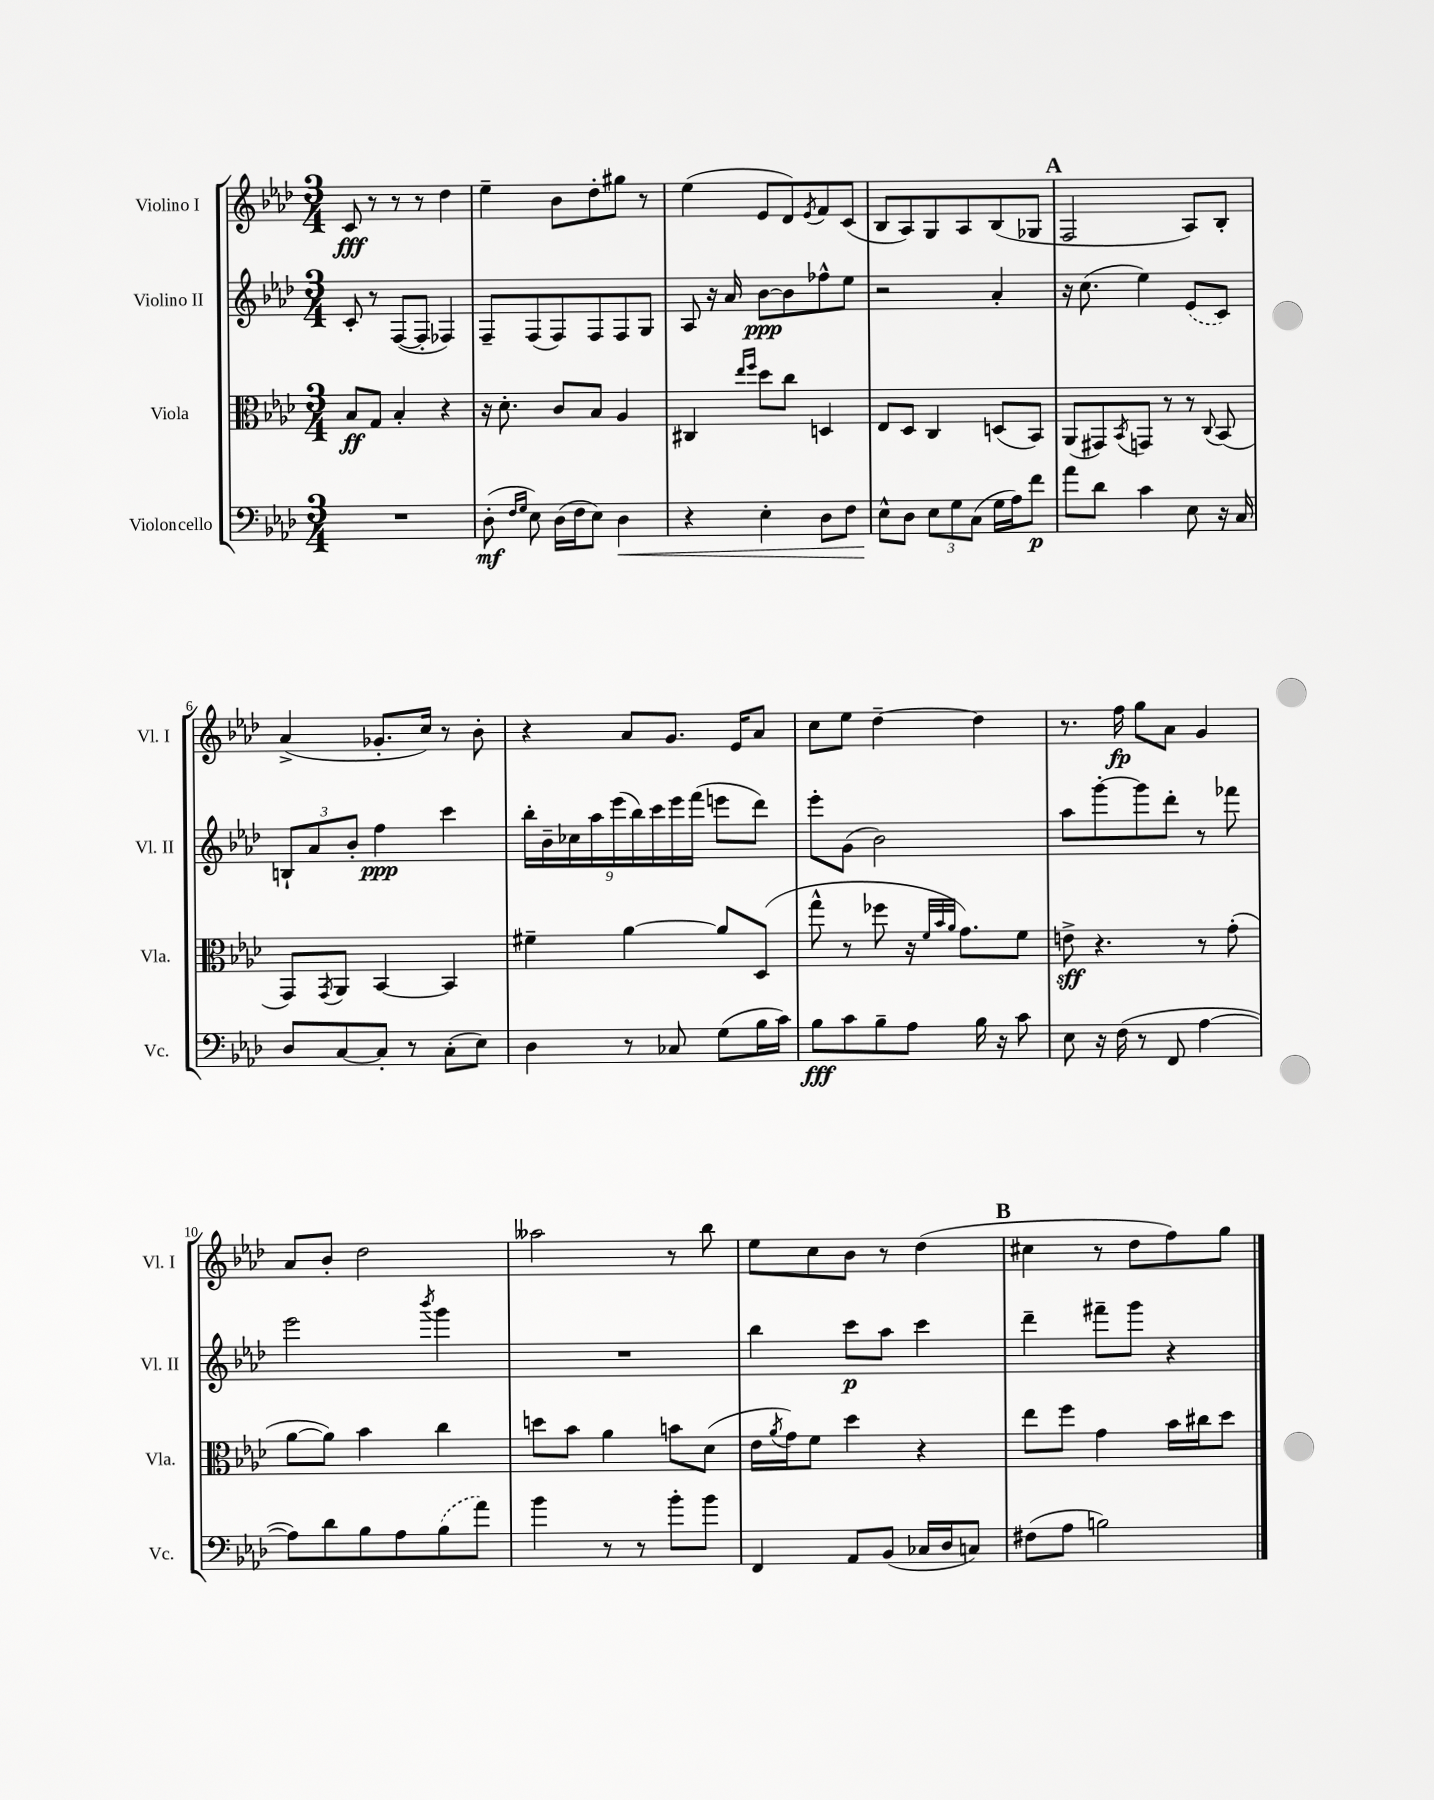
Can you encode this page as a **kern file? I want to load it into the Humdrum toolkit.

**kern	**dynam	**kern	**dynam	**kern	**dynam	**kern	**dynam
*part4	*part4	*part3	*part3	*part2	*part2	*part1	*part1
*staff4	*staff4	*staff3	*staff3	*staff2	*staff2	*staff1	*staff1
*I"Violoncello	*	*I"Viola	*	*I"Violino II	*	*I"Violino I	*
*I'Vc.	*	*I'Vla.	*	*I'Vl. II	*	*I'Vl. I	*
*clefF4	*	*clefC3	*	*clefG2	*	*clefG2	*
*k[b-e-a-d-]	*	*k[b-e-a-d-]	*	*k[b-e-a-d-]	*	*k[b-e-a-d-]	*
*M3/4	*	*M3/4	*	*M3/4	*	*M3/4	*
=1	=1	=1	=1	=1	=1	=1	=1
2.r	.	8B-/L	ff	8c'/	.	8c/	fff
.	.	8G/J	.	8r	.	8r	.
.	.	4B-'/	.	([8F/L	.	8r	.
.	.	.	.	8F'/J]	.	8r	.
.	.	4r	.	4F-X/)	.	4dd-\	.
=2	=2	=2	=2	=2	=2	=2	=2
(8D-'\	mf	16r	.	8F~/L	.	4ee-~\	.
.	.	8.d-'\	.	.	.	.	.
16qqF/LL	.	.	.	.	.	.	.
16qqG/JJ	.	.	.	.	.	.	.
8E-\)	.	.	.	(8F/	.	.	.
(16D-\LL	.	8c/L	.	8F/)	.	8b-\L	.
16F\J	.	.	.	.	.	.	.
8E-\J)	.	8B-/J	.	8F/	.	8dd-'\	.
!	!LO:HP:b	!	!	!	!	!	!
4D-\	<	4A-/	.	8F/	.	8gg#X\J	.
.	.	.	.	8G/J	.	8r	.
=3	=3	=3	=3	=3	=3	=3	=3
4r	.	4C#X/	.	8A-/	.	(4ee-\	.
.	.	.	.	16r	.	.	.
.	.	.	.	16a-/	.	.	.
.	.	16qqee-/LL	.	.	.	.	.
.	.	16qqff/JJ	.	.	.	.	.
4E-'\	.	8dd-\L	.	[8b-\L	ppp	8e-/L	.
.	.	8cc\J	.	8b-\]	.	8d-/)	.
.	.	.	.	.	.	8qe-/	.
8D-\L	.	4Dn/	.	8ff-X^^\	.	8f/	.
8F\J	.	.	.	8ee-\J	.	(8c/J	.
=4	=4	=4	=4	=4	=4	=4	=4
8E-^^\L	.	8E-/L	.	2r	.	8B-/L	.
8D-\J	[	8D-/J	.	.	.	8A-/)	.
12E-\L	.	4C/	.	.	.	8G/	.
12G\	.	.	.	.	.	.	.
.	.	.	.	.	.	8A-/	.
(12C\J	.	.	.	.	.	.	.
16G\LL	.	(8Dn/L	.	4a-'/	.	(8B-/	.
16A-\J)	.	.	.	.	.	.	.
8f\J	p	8BB-/J)	.	.	.	8G-X/J	.
!!LO:REH:place=s1:t=A
=5	=5	=5	=5	=5	=5	=5	=5
8a-\L	.	(8AA-/L	.	16r	.	2F/	.
.	.	.	.	(8.cc\	.	.	.
8d-\J	.	8GG#X/)	.	.	.	.	.
.	.	8qBB-/	.	.	.	.	.
4c\	.	8GGn/J	.	4ee-\)	.	.	.
.	.	8r	.	.	.	.	.
8E-\	.	8r	.	(8e-/L	.	8A-/L)	.
.	.	8qqC/	.	.	.	.	.
16r	.	(8BB-/	.	8c/J)	.	8B-'/J	.
16C/	.	.	.	.	.	.	.
!!LO:LB:g=z
=6	=6	=6	=6	=6	=6	=6	=6
8D-/L	.	8GG/L)	.	12Bn`/L	.	(4a-^/	.
.	.	.	.	12a-/	.	.	.
.	.	8qGG/	.	.	.	.	.
[8C/	.	8AA-/J	.	.	.	.	.
.	.	.	.	12b-'/J	.	.	.
8C'/J]	.	[4BB-/	.	4ff\	ppp	8.g-X'/L	.
8r	.	.	.	.	.	.	.
.	.	.	.	.	.	16cc/Jk)	.
(8C'\L	.	4BB-/]	.	4ccc\	.	8r	.
8E-\J)	.	.	.	.	.	8b-'\	.
=7	=7	=7	=7	=7	=7	=7	=7
4D-\	.	4f#X~\	.	18bb-'\LL	.	4r	.
.	.	.	.	18b-~\	.	.	.
.	.	.	.	18cc-X\	.	.	.
.	.	.	.	18aa-\	.	.	.
.	.	.	.	(18eee-\	.	.	.
8r	.	[4a-\	.	.	.	8a-/L	.
.	.	.	.	18bb-\)	.	.	.
.	.	.	.	18ccc\	.	.	.
8C-X/	.	.	.	.	.	8.g/J	.
.	.	.	.	18eee-\	.	.	.
.	.	.	.	(18fff\JJ	.	.	.
(8G\L	.	8a-/L]	.	8eeen\L	.	.	.
.	.	.	.	.	.	16e-/KL	.
16B-\L	.	(8D-/J	.	8ddd-\J)	.	8a-/J	.
16c\JJ)	.	.	.	.	.	.	.
=8	=8	=8	=8	=8	=8	=8	=8
8B-\L	fff	8gg^^\	.	8eee-'\L	.	8cc\L	.
8c\	.	8r	.	(8g\J	.	8ee-\J	.
8B-~\	.	8ff-X\	.	2b-\)	.	[4dd-~\	.
8A-\J	.	16r	.	.	.	.	.
.	.	32qqf/LLL	.	.	.	.	.
.	.	32qqb-/	.	.	.	.	.
.	.	32qqa-/JJJ	.	.	.	.	.
.	.	8.g\L)	.	.	.	.	.
16B-\	.	.	.	.	.	4dd-\]	.
16r	.	.	.	.	.	.	.
8c\	.	8f\J	.	.	.	.	.
=9	=9	=9	=9	=9	=9	=9	=9
8E-\	.	8en^\	sff	8aa-\L	.	8.r	.
16r	.	4.r	.	[8ggg'\	.	.	.
(16F\	.	.	.	.	.	16ff\	fp
8r	.	.	.	8ggg\]	.	8gg\L	.
8FF/	.	.	.	8ddd-'\J	.	8a-\J	.
[4A-\	.	8r	.	8r	.	4g/	.
.	.	(8g'\	.	8fff-X\	.	.	.
!!LO:LB:g=z
=10	=10	=10	=10	=10	=10	=10	=10
8A-\L])	.	[8a-\L	.	2eee-\	.	8a-/L	.
8d-\	.	8a-\J])	.	.	.	8b-'/J	.
8B-\	.	4b-\	.	.	.	2dd-\	.
8A-\	.	.	.	.	.	.	.
.	.	.	.	8qbbb-/	.	.	.
(8B-\	.	4cc\	.	4ggg\	.	.	.
8a-\J)	.	.	.	.	.	.	.
=11	=11	=11	=11	=11	=11	=11	=11
4b-\	.	8ddn\L	.	2.r	.	2aa--X\	.
.	.	8b-\J	.	.	.	.	.
8r	.	4a-\	.	.	.	.	.
8r	.	.	.	.	.	.	.
8b-'\L	.	8bn\L	.	.	.	8r	.
8b-\J	.	(8d-\J	.	.	.	8bb-\	.
=12	=12	=12	=12	=12	=12	=12	=12
4FF/	.	16e-\LL	.	4bb-\	.	8ee-\L	.
.	.	8qa-/	.	.	.	.	.
.	.	16g\J)	.	.	.	.	.
.	.	8f\J	.	.	.	8cc\	.
8AA-/L	.	4dd-\	.	8ccc\L	p	8b-\J	.
(8BB-/J	.	.	.	8aa-\J	.	8r	.
16C-X/LL	.	4r	.	4ccc\	.	(4dd-\	.
16D-/J	.	.	.	.	.	.	.
8Cn/J)	.	.	.	.	.	.	.
!!LO:REH:place=s1:t=B
=13	=13	=13	=13	=13	=13	=13	=13
(8F#X\L	.	8ee-\L	.	4ddd-~\	.	4cc#X\	.
8A-\J	.	8ff\J	.	.	.	.	.
2Bn\)	.	4g\	.	8fff#X~\L	.	8r	.
.	.	.	.	8ggg\J	.	8dd-\L	.
.	.	16b-\LL	.	4r	.	8ff\)	.
.	.	16cc#X\J	.	.	.	.	.
.	.	8dd-\J	.	.	.	8gg\J	.
==	==	==	==	==	==	==	==
*-	*-	*-	*-	*-	*-	*-	*-
